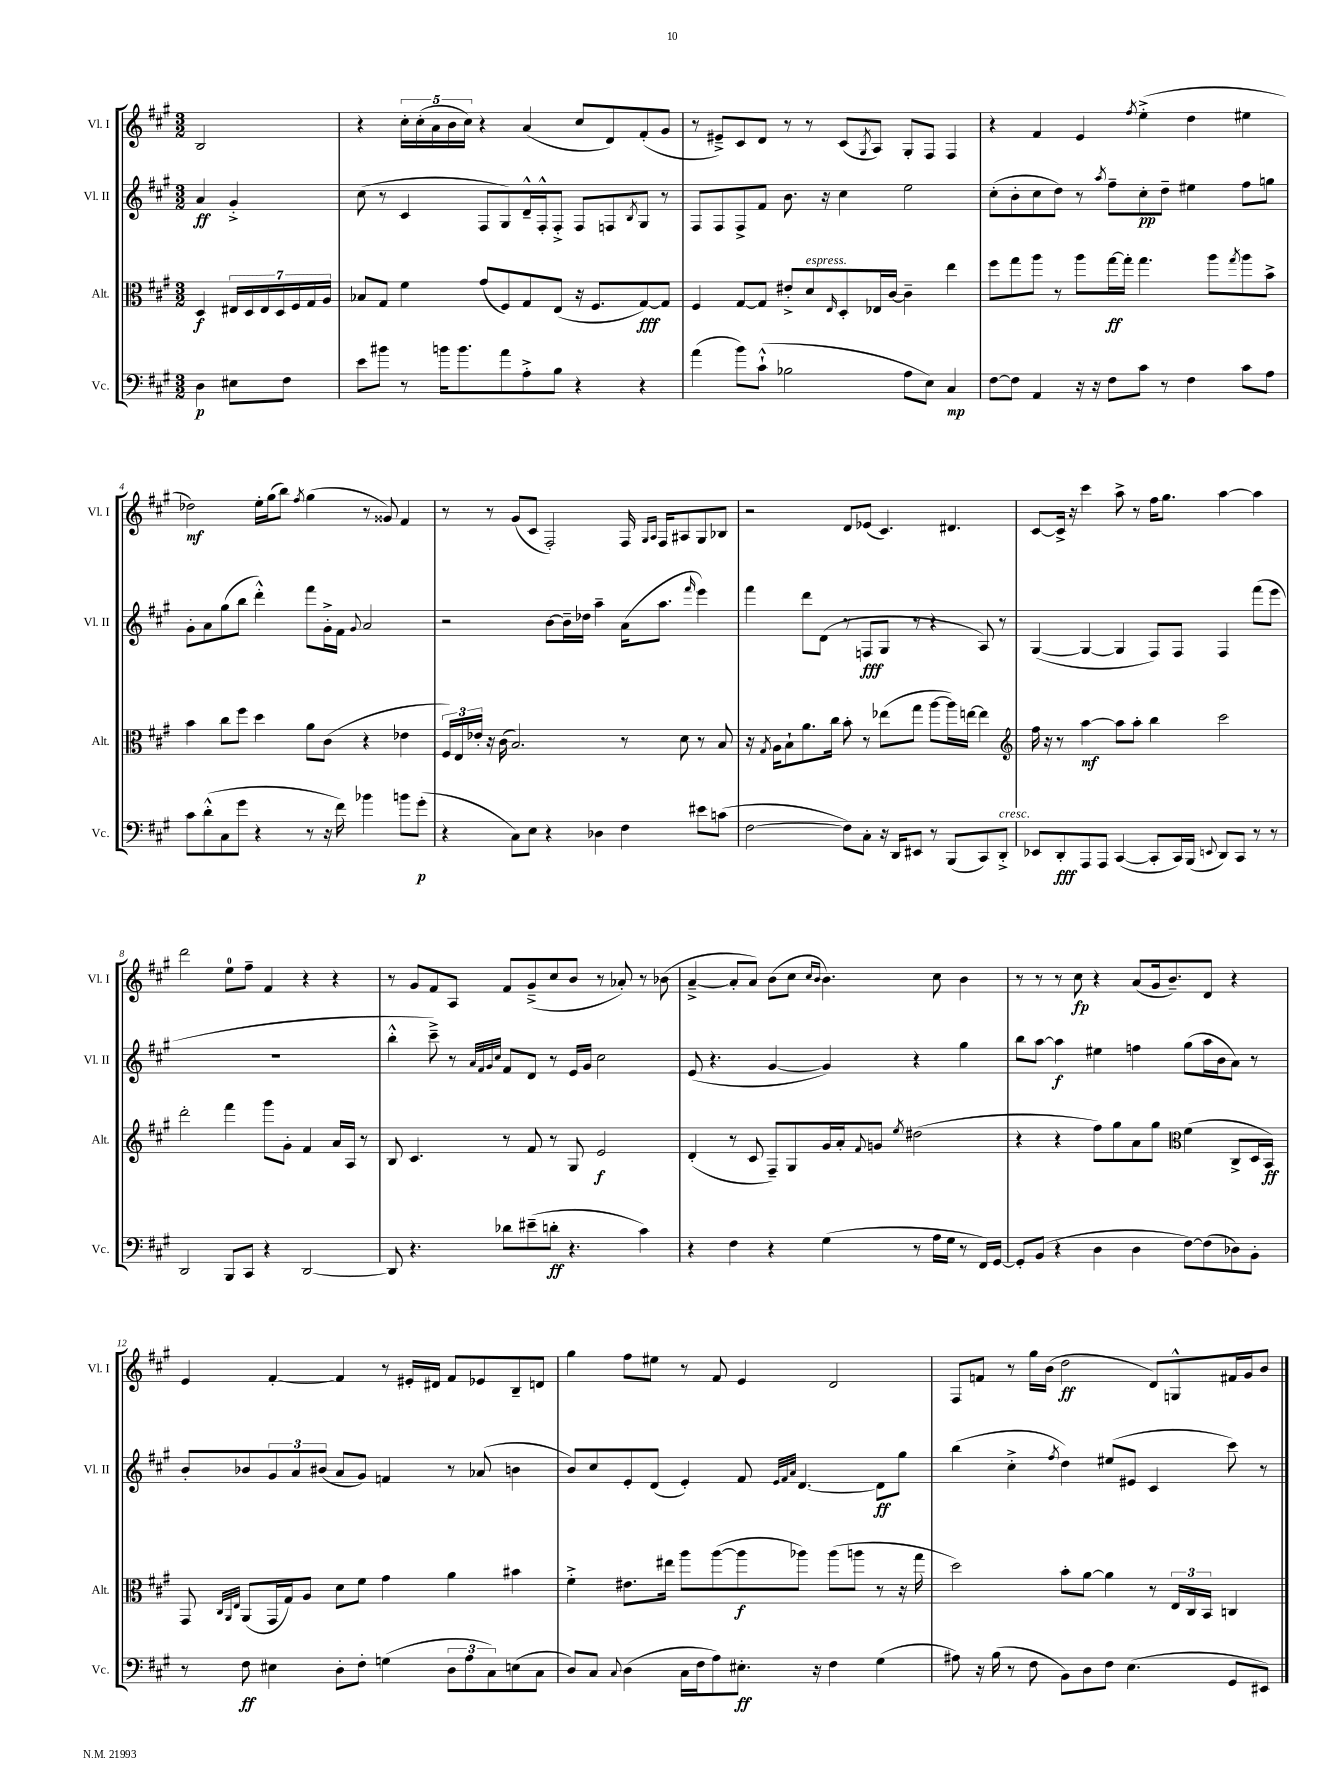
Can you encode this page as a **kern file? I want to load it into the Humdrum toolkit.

**kern	**kern	**kern	**kern
*staff4	*staff3	*staff2	*staff1
*clefF4	*clefC3	*clefG2	*clefG2
*k[f#c#g#]	*k[f#c#g#]	*k[f#c#g#]	*k[f#c#g#]
*M3/2	*M3/2	*M3/2	*M3/2
4D	4D	4a	2B
8E#	28E#	4g#'^	.
.	28D	.	.
.	28E#	.	.
.	28D	.	.
8F#	.	.	.
.	28F#	.	.
.	28G#	.	.
.	28A	.	.
=	=	=	=
8e	8B-	(8cc#	4r
8b#	8G#	8r	.
8r	4f#	4c#	20cc#'
.	.	.	(20cc#'
.	.	.	20a
16b	.	.	.
.	.	.	20b
8.b	.	.	.
.	.	.	20cc#)
.	(8g#	8F#	4r
8a	8F#)	8G#)	.
8A'^	8G#	16d~^^	(4a
.	.	16F#'^^	.
8B	(8E	8F#'^	.
4r	16r	8F#	8cc#
.	8.F#	.	.
.	.	8F	8d)
.	.	8qB	.
4r	[8G#)	8G#	(8f#'
.	8G#]	8r	8g#
=	=	=	=
(4a	4F#	8F#	8r
.	.	8F#	8e#~^)
8b)	[8G#	8F#^	8c#
(8c#`^^	8G#]	8f#	8d
2B-	8e#'^	8.b	8r
.	8d	.	8r
.	.	16r	.
.	16qqE	.	.
.	8D'	4cc#	(8c#
.	.	.	8qG#
.	16E-	.	8A)
.	[16c#	.	.
8A	4c#~]	2ee	8G#'
8E)	.	.	8F#
4C#	4ee	.	4F#
=	=	=	=
[8F#	8ff#	(8cc#'	4r
8F#]	8gg#	8b'	.
4AA	8aa	8cc#	4f#
.	8r	8dd)	.
16r	8aa	8r	4e
16r	.	.	.
.	.	8qaa	.
8F#	[16gg#	8ff#~	.
.	16gg#']	.	.
.	.	.	8qff#
8c#	4.gg#	8cc#'	(4ee'^
8r	.	8dd~	.
4F#	.	4ee#	4dd
.	8aa	.	.
.	8qgg#	.	.
8c#	8aa	8ff#	4ee#
8A	8b^	8gg	.
=	=	=	=
8c#	4b	8g#'	2dd-)
(8d'^^	.	8a	.
8C#	8cc#	(8gg#	.
8g#	8ff#	8bb	.
4r	4dd	4ddd'^^)	16ee'
.	.	.	(16gg#
.	.	.	8bb)
.	.	.	8qff#
8r	8a	8fff#	(4gg#
16r	(8c#	16g#'^	.
16f#)	.	16f#	.
.	.	8qqg#	.
4b-	4r	2a	8r
.	.	.	8g##)
8b	4e-	.	4f#
(8g#'	.	.	.
=	=	=	=
4r	24F#)	2r	8r
.	24E	.	.
.	24e-'	.	.
.	16r	.	8r
.	(16c#	.	.
8C#)	2.B)	.	(8g#
8E	.	.	8c#
4r	.	[8b	2F#')
.	.	16b~]	.
.	.	16dd-	.
4D-	.	4aa~	.
4F#	8r	(16a	16F#
.	.	.	16qqG#
.	.	.	16qqA
.	.	8.aa	16F#
.	8d	.	8A#
.	.	16qqfff#	.
8e#	8r	4eee)	8G#
(8c	8B	.	8B-
=	=	=	=
[2F#	16r	4fff#	2r
.	8qG#	.	.
.	16A	.	.
.	8B`	.	.
.	8.a	8ddd	.
.	.	(8d	.
.	16cc#	.	.
8F#])	8b'	8r	8d
8C#'	8r	8F	(8e-
16r	(8ee-	8G#	4.c#)
16DD	.	.	.
8EE#	8gg#	8r	.
8r	[8aa	4r	.
(8BBB	16aa])	.	4.d#
.	[16ee	.	.
8CC#)	4ee]	8A)	.
8DD'^	.	8r	.
=	=	=	=
*	*clefG2	*	*
8EE-	16ff#	([4G#	[8c#
.	16r	.	.
8DD'	8r	.	16c#^]
.	.	.	16r
8AAA	[4aa	4G#_	4ccc#
8AAA	.	.	.
([4CC#	8aa]	4G#]	8aa^
.	8aa'	.	8r
8CC#']	4bb	8F#)	16ff#
.	.	.	8.gg#
16CC#)	.	8F#	.
(16BBB	.	.	.
8qqEE	.	.	.
8DD)	2ccc#	4F#	[4aa
8CC#	.	.	.
8r	.	(8fff#	4aa]
8r	.	8eee	.
=	=	=	=
2DD	2ddd'	1.r	2ddd
8BBB	4fff#	.	8ee
8CC#	.	.	8ff#~
4r	8ggg#	.	4f#
.	8g#'	.	.
[2DD	4f#	.	4r
.	16a	.	4r
.	16A	.	.
.	8r	.	.
=	=	=	=
8DD]	8B	4bb'^^	8r
4.r	4.c#	.	8g#
.	.	8ccc#~^)	8f#
.	.	8r	8A
.	.	32qqa	.
.	.	32qqf#	.
.	.	32qqg#	.
.	.	32qqcc#	.
8d-	8r	8f#	8f#
(8e#~	8f#	8d	(8g#~^
8d'	8r	8r	8cc#
4.r	8G#	16e	8b
.	.	16g#	.
.	2e	2cc#	8r
.	.	.	8a-')
4c#)	.	.	8r
.	.	.	(8b-
=	=	=	=
4r	(4d'	(8e	[4a~^
.	.	4.r	.
4F#	8r	.	8a']
.	8c#	.	8a)
4r	8F#~)	[4g#	(8b
.	8G#	.	8cc#
.	.	.	16qqcc#
.	.	.	16qqb
(4G#	16g#	4g#])	4.b)
.	16a'	.	.
.	8qqf#	.	.
.	8g	.	.
.	8qee	.	.
8r	(2dd#	4r	.
16A	.	.	8cc#
16G#	.	.	.
8r	.	4gg#	4b
16FF#)	.	.	.
[16GG#	.	.	.
=	=	=	=
8GG#']	4r	8bb	8r
(8BB	.	[8aa	8r
4r	4r	4aa]	8r
.	.	.	8cc#
4D	8ff#)	4ee#	4r
.	8gg#	.	.
4D	8a	4ff	(8a
.	8gg#	.	16g#
.	.	.	8.b~)
*	*clefC3	*	*
[8F#)	(4f#	(8gg#	.
(8F#]	.	16aa	8d
.	.	16b	.
8D-)	8C#^	8a)	4r
8BB'	16D	8r	.
.	16BB)	.	.
=	=	=	=
8r	8GG#	8b'	4e
.	32qqC#	.	.
.	32qqAA	.	.
.	32qqE	.	.
8F#	(8AA	8b-	.
4E#	16GG#	12g#	[4f#'
.	16G#)	.	.
.	.	12a	.
.	8A	.	.
.	.	(12b#	.
8D'	8d	8a	4f#]
8F#'	8f#	8g#)	.
(4G	4g#	4f	8r
.	.	.	16e#'
.	.	.	16d#
12D	4a	8r	8f#
12A	.	.	.
.	.	(8a-	8e-
12C#)	.	.	.
(8E	4b#	4b	8B~
8C#	.	.	8d
=	=	=	=
8D)	4f#'^	8b)	4gg#
8C#	.	8cc#	.
8qqC#	.	.	.
(4D	8.e#	8e'	8ff#
.	.	(8d	8ee#
.	16ee#	.	.
16C#	8aa	4e')	8r
16F#	.	.	.
8A)	([8aa	.	8f#
8.E#'	8aa]	8f#	4e
.	.	32qqe	.
.	.	32qqf#	.
.	.	32qqa	.
.	8aa-)	[4.d	.
16r	.	.	.
4F#	(8aa-	.	2d
.	8aa	.	.
(4G#	8r	8d]	.
.	16r	8gg#	.
.	16gg#	.	.
=	=	=	=
8A#)	2dd)	(4bb	8F#
16r	.	.	8f
(16B	.	.	.
8r	.	4cc#'^	8r
8F#	.	.	16gg#
.	.	.	(16b
.	.	8qff#	.
8BB)	8b'	4dd)	2dd
8D	[8a	.	.
8F#	4a]	(8ee#	.
(4.E	.	8e#	.
.	8r	4c#	8d)
.	24E	.	8G^^
.	24C#	.	.
.	24BB	.	.
8GG#	4C	8ccc#)	16f#
.	.	.	16g#
8EE#)	.	8r	8b
==	==	==	==
*-	*-	*-	*-
